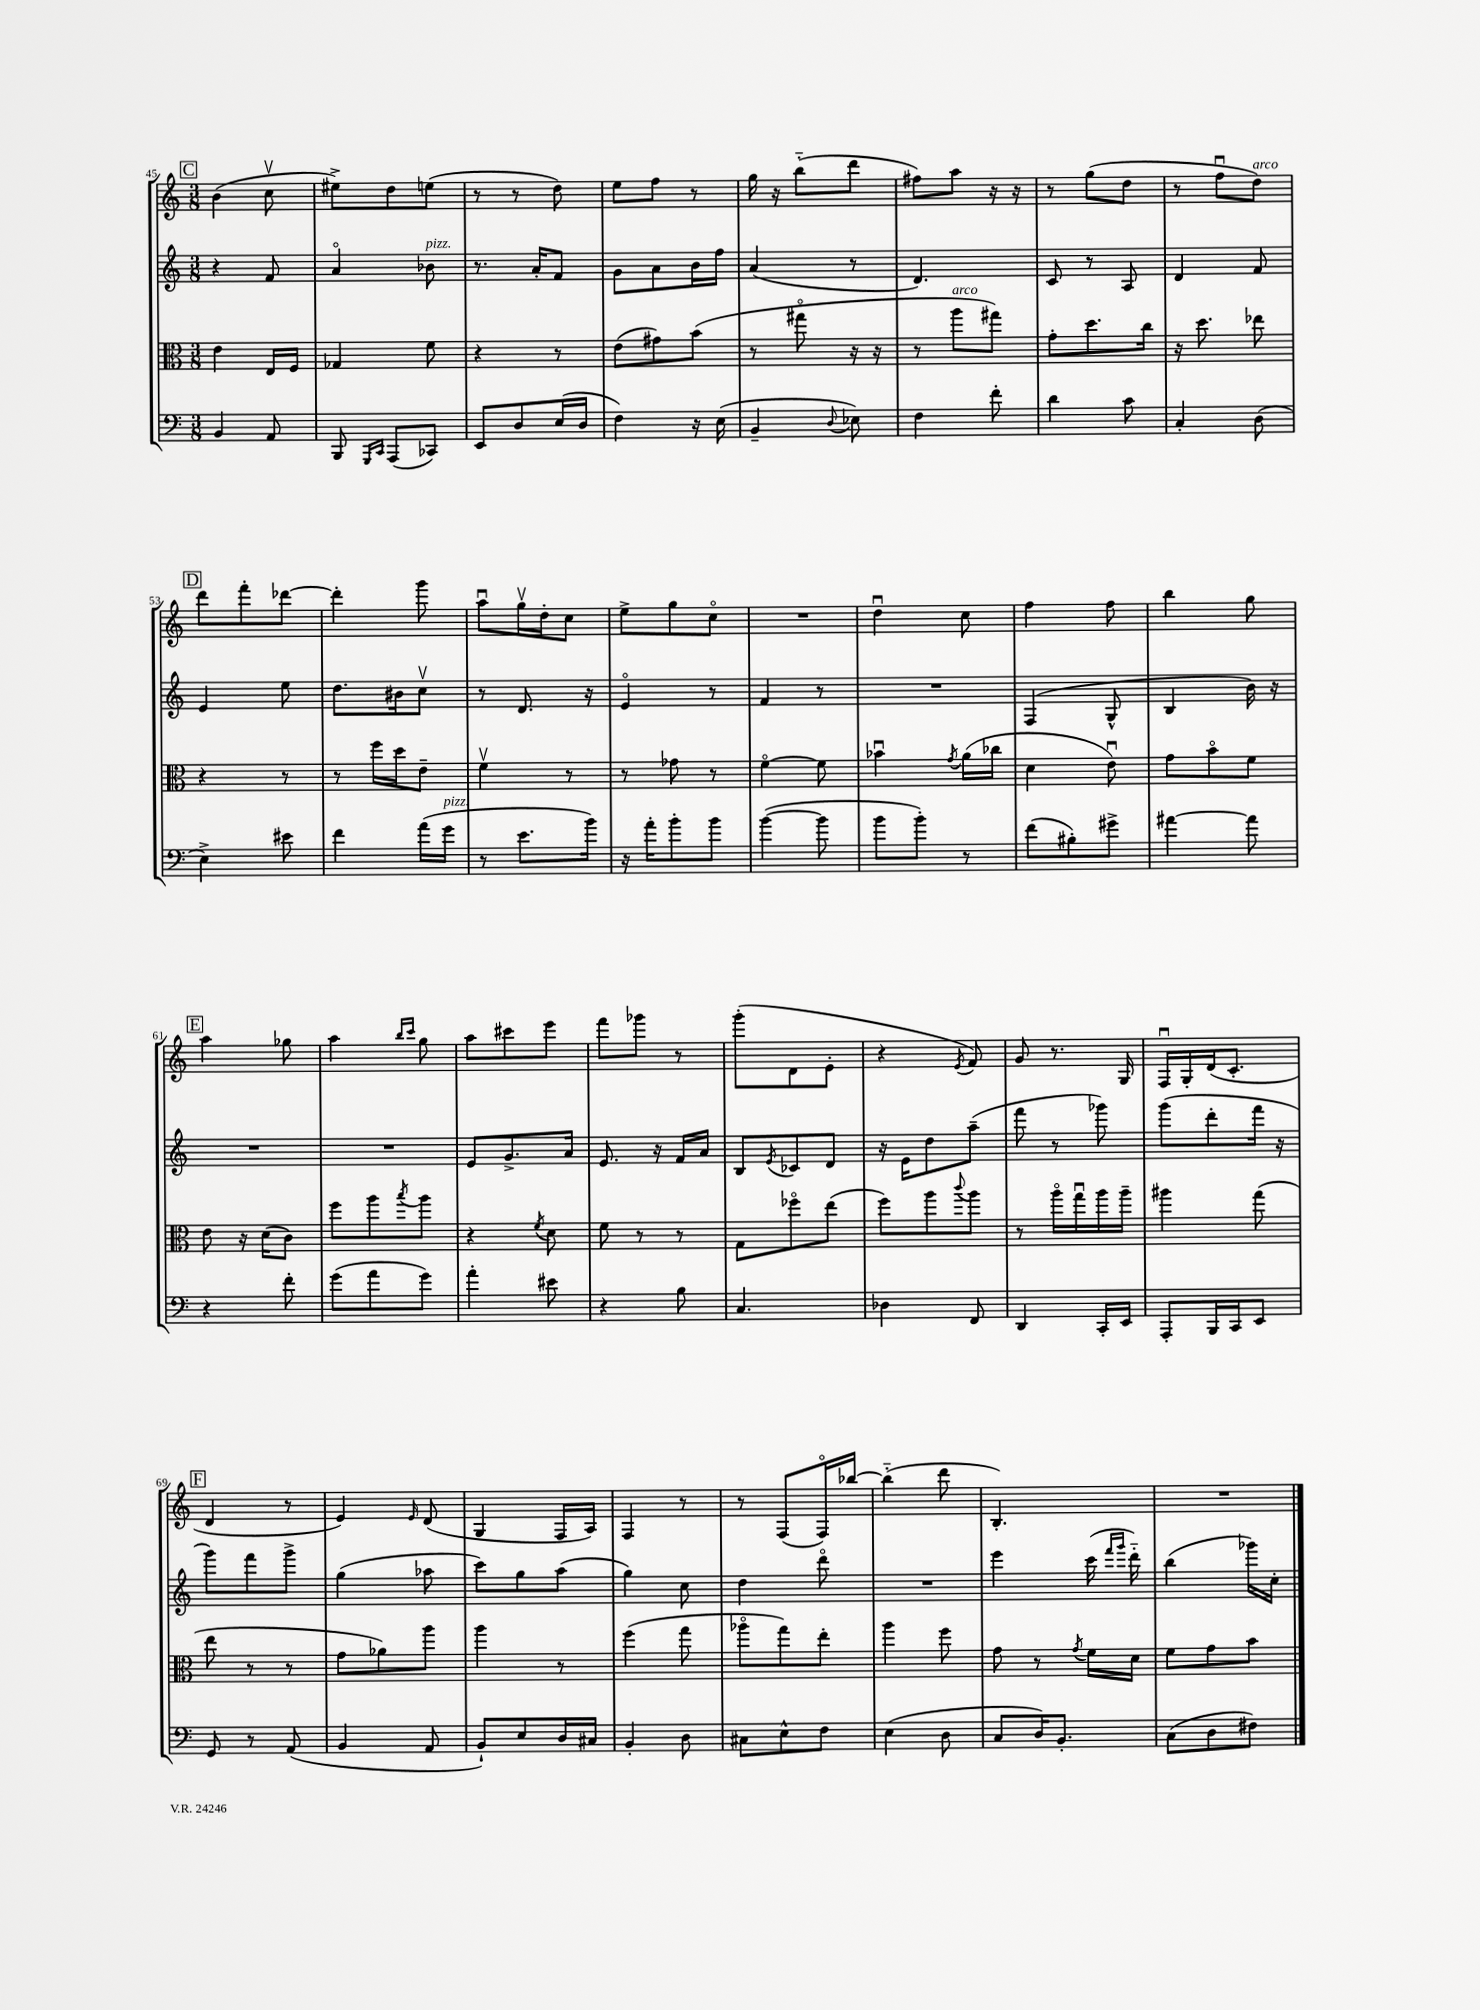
<<
\new StaffGroup <<
\new Staff = "s0" {
    \clef treble \key c \major \numericTimeSignature \time 3/8
    \mark \markup { \box "C" } b'4( c''8\upbow |
    eis''8->) d''8 e''8( |
    r8 r8 d''8) |
    e''8 f''8 r8 |
    g''16 r16 b''8-_( d'''8 |
    fis''8) a''8 r16 r16 |
    r8 g''8( d''8 |
    r8 f''8\downbow d''8^\markup { \italic "arco" }) |
    \mark \markup { \box "D" } d'''8 f'''8-. des'''8~ |
    des'''4-. g'''8 |
    a''8\downbow g''16\upbow d''16-. c''8 |
    e''8-> g''8 c''8\flageolet |
    R4. |
    d''4\downbow c''8 |
    f''4 f''8 |
    b''4 g''8 |
    \mark \markup { \box "E" } a''4 ges''8 |
    a''4 \grace { b''16 c'''16 } g''8 |
    a''8 cis'''8 e'''8 |
    f'''8 ges'''8 r8 |
    g'''8-.( d'8 e'8-. |
    r4 \acciaccatura { e'8 } f'8) |
    g'8 r8. g16 |
    f16\downbow g16-. d'16( c'8.-. |
    \mark \markup { \box "F" } d'4 r8 |
    e'4) \grace { e'16 } d'8( |
    g4 f16 a16) |
    f4 r8 |
    r8 f8( f16\flageolet) bes''16~ |
    bes''4-_( d'''8 |
    b4.-.) |
    R4. \bar "|." |
}
\new Staff = "s1" {
    \clef treble \key c \major \numericTimeSignature \time 3/8
    \mark \markup { \box "C" } r4 f'8 |
    a'4\flageolet bes'8^\markup { \italic "pizz." } |
    r8. a'16-. f'8 |
    g'8 a'8 b'16 f''16 |
    a'4( r8 |
    d'4.) |
    c'8 r8 a8 |
    d'4 f'8 |
    \mark \markup { \box "D" } e'4 e''8 |
    d''8. bis'16 c''8\upbow |
    r8 d'8. r16 |
    e'4\flageolet r8 |
    f'4 r8 |
    R4. |
    f4( g8-^ |
    b4 b'16) r16 |
    \mark \markup { \box "E" } R4. |
    R4. |
    e'8 g'8.-> a'16 |
    e'8. r16 f'16 a'16 |
    b8 \acciaccatura { e'8 } ces'8 d'8 |
    r16 e'16 d''8 a''8--( |
    f'''8 r8 ges'''8) |
    g'''8( d'''8-. f'''16 r16 |
    \mark \markup { \box "F" } g'''8) f'''8 g'''8-> |
    g''4( aes''8 |
    c'''8) g''8 a''8( |
    g''4) c''8 |
    d''4 d'''8\flageolet |
    R4. |
    e'''4 c'''16( \grace { f'''16 g'''16 } d'''16-_) |
    b''4( ges'''16) c''16-. \bar "|." |
}
\new Staff = "s2" {
    \clef alto \key c \major \numericTimeSignature \time 3/8
    \mark \markup { \box "C" } e'4 e16 f16 |
    ges4 f'8 |
    r4 r8 |
    e'8( gis'8) b'8( |
    r8 gis''8\flageolet r16 r16 |
    r8 a''8^\markup { \italic "arco" } gis''8) |
    g'8-. d''8. c''16 |
    r16 d''8. ees''8 |
    \mark \markup { \box "D" } r4 r8 |
    r8 f''16 d''16 e'8-- |
    f'4\upbow r8 |
    r8 ges'8 r8 |
    f'4~\flageolet f'8 |
    bes'4\downbow \acciaccatura { g'8 } a'16( ces''16 |
    d'4 e'8\downbow) |
    g'8 b'8\flageolet f'8 |
    \mark \markup { \box "E" } e'8 r16 d'16( c'8) |
    f''8 a''8 \acciaccatura { b''8 } a''8 |
    r4 \acciaccatura { f'8 } d'8 |
    f'8 r8 r8 |
    g8 fes''8\flageolet e''8( |
    f''8) a''8 \appoggiatura { c'''8 } a''8 |
    r8 a''16\flageolet g''16\downbow a''16 a''16-- |
    ais''4 g''8( |
    \mark \markup { \box "F" } e''8 r8 r8 |
    g'8 aes'8) a''8 |
    a''4 r8 |
    f''4( g''8 |
    aes''8\flageolet g''8) e''8-. |
    a''4 f''8 |
    g'8 r8 \acciaccatura { g'8 } f'16 d'16 |
    f'8 g'8 b'8 \bar "|." |
}
\new Staff = "s3" {
    \clef bass \key c \major \numericTimeSignature \time 3/8
    \mark \markup { \box "C" } b,4 a,8 |
    b,,8 \grace { g,,16 c,16 } a,,8( ces,8) |
    e,8 d8 e16( d16 |
    f4) r16 e16( |
    b,4-- \appoggiatura { d8 } ees8) |
    f4 f'8-. |
    d'4 c'8 |
    c4-. d8( |
    \mark \markup { \box "D" } e4->) eis'8 |
    f'4 a'16( g'16^\markup { \italic "pizz." } |
    r8 e'8. b'16) |
    r16 a'16-. b'8-. b'8 |
    b'4~( b'8 |
    b'8 b'8-.) r8 |
    f'8( bis8-.) gis'8-> |
    ais'4~ ais'8 |
    \mark \markup { \box "E" } r4 f'8-. |
    g'8( a'8 g'8) |
    a'4-. eis'8 |
    r4 b8 |
    c4. |
    des4 f,8 |
    d,4 c,16-. e,16 |
    a,,8-. b,,16 c,16 e,8 |
    \mark \markup { \box "F" } g,8 r8 a,8( |
    b,4 a,8 |
    b,8-!) e8 d16 cis16 |
    b,4-. d8 |
    cis8 e8-^ f8 |
    e4( d8 |
    c8 d16) b,8.-. |
    c8( d8 fis8) \bar "|." |
}
>>
>>
\layout { \context { \Score currentBarNumber = #45 } }
